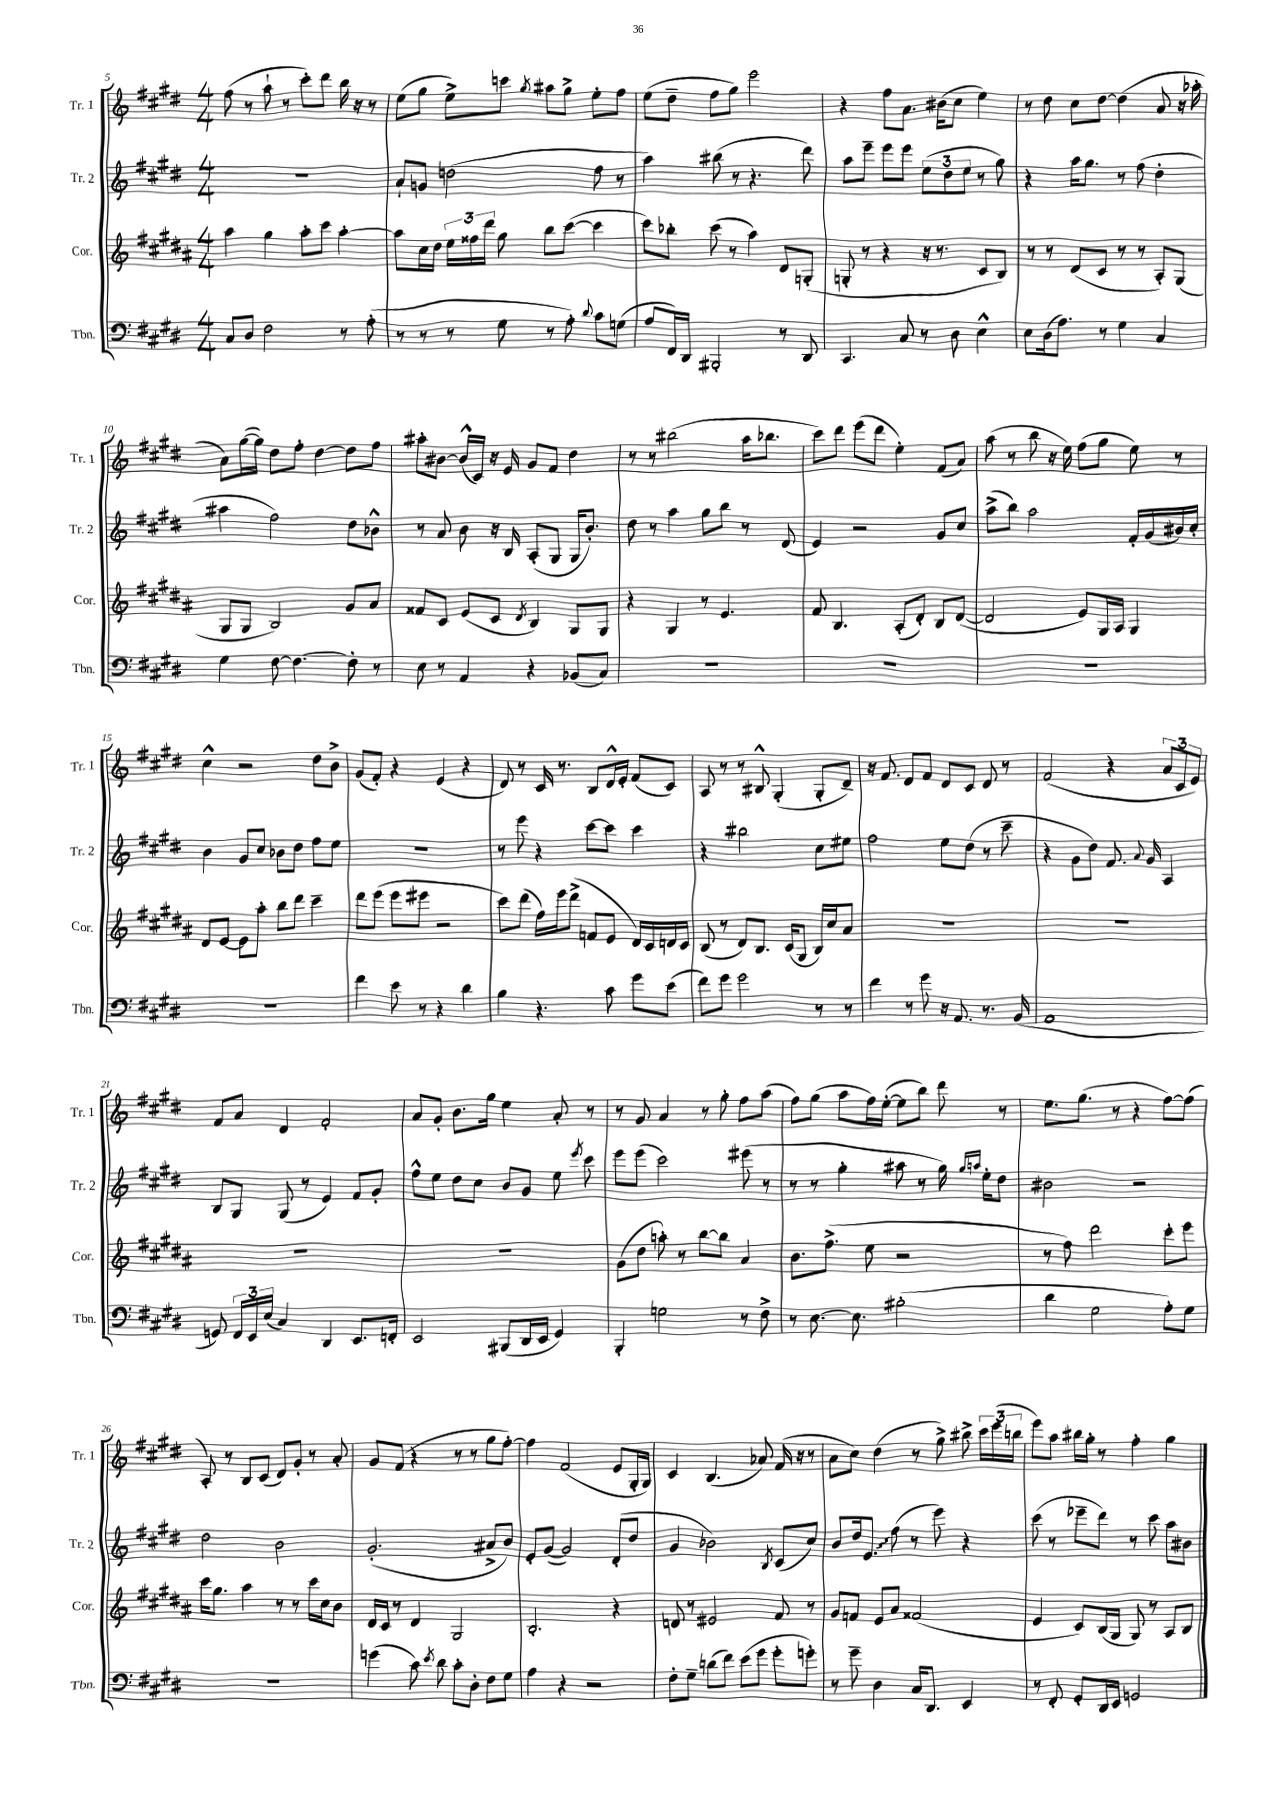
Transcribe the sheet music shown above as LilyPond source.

<<
\new StaffGroup <<
\new Staff = "s0" \with { instrumentName = "Tr. 1" shortInstrumentName = "Tr. 1" } {
    \clef treble \key e \major \numericTimeSignature \time 4/4
    \autoBeamOff fis''8( r8 a''8-! r8 cis'''8[-.) dis'''8] b''16 r16 r8 |
    e''8[( gis''8] e''8[->) c'''8] \acciaccatura { gis''8 } ais''8[ gis''8]-> e''8[-. fis''8] |
    e''8[( dis''8]-- fis''8[ gis''8]) e'''2 |
    r4 fis''8[ a'8.] bis'16[( cis''8] e''4) |
    r8 dis''8 cis''8[ dis''8]~ dis''4( a'8 r16 aes''16-. |
    a'8[) gis''16~( gis''16]) dis''8[ fis''8]-. dis''4~ dis''8[ fis''8] |
    ais''8[-. bis'8]~ bis'16[-^( cis'16]) r16 e'16 gis'8[ fis'8] dis''4 |
    r8 r8 bis''2( a''16[ bes''8.] |
    cis'''8[) dis'''8] e'''8[( dis'''8] e''4-.) fis'8[( a'8]) |
    a''8( r8 b''8 r16 e''16) fis''8[( gis''8] e''8) r8 |
    cis''4-^ r2 dis''8[ b'8]-> |
    gis'8[( fis'8]-.) r4 e'4( r4 |
    dis'8) r8 cis'16 r8. b8[ dis'16-^ e'16]-. fis'8[( cis'8]) |
    a8 r8 r8 bis8-^ gis4-.( gis8[-. dis'8]--) |
    r16 fis'8. dis'8[ fis'8] dis'8[ cis'8] dis'8 r8 |
    fis'2( r4 \tuplet 3/2 { a'8[ cis'8 e'8]) } |
    fis'8[ a'8] dis'4 fis'2-. |
    a'8[ gis'8]-. b'8.[ gis''16] e''4 a'8-. r8 |
    r8 gis'8 a'4 r8 gis''8-. fis''8[ a''8]( |
    fis''8[) gis''8]( a''8[ fis''16) e''16]~-.( e''8[ b''8]) dis'''8 r8 |
    e''8.[ gis''8.]( r8 r4 fis''8[~) fis''8]( |
    a8-.) r8 b8[ cis'8]( dis'8[) gis'8]-. r8 a'8-. |
    gis'8[ fis'8]( r4 r8 r8 gis''8[ fis''8]~-.) |
    fis''4 fis'2( e'8[ gis16-. gis16]) |
    cis'4 b4.( aes'8) fis'16( r16 r8 |
    a'8[ cis''8]) dis''4( r8 gis''8->) bis''8-> \tuplet 3/2 { cis'''16[ e'''16( b''16] } |
    e'''8[) a''8] bis''16[ gis''16]-. r8 fis''4-. gis''4 \bar "|." |
}
\new Staff = "s1" \with { instrumentName = "Tr. 2" shortInstrumentName = "Tr. 2" } {
    \clef treble \key e \major \numericTimeSignature \time 4/4
    \autoBeamOff r1 |
    a'8[-! g'8] d''2( fis''8 r8 |
    a''4) bis''8( r8 r4. dis'''8) |
    a''8[ e'''8]-- e'''8[ e'''8] \tuplet 3/2 { e''8[( dis''8 e''8] } r8 gis''8) |
    r4 a''16[ gis''8.] r8 fis''8( dis''4-. |
    ais''4 fis''2) dis''8[ bes'8]-^ |
    r8 a'8 b'8 r16 b16 a8[-.( gis8] gis16[ b'8.]-.) |
    dis''8 r8 a''4 gis''8[ b''8] r8 dis'8( |
    e'4) r2 gis'8[ cis''8] |
    a''8[->( b''8]) a''2 fis'16[-. gis'16( bis'16) cis''16]-. |
    b'4 gis'8[ cis''8] bes'8[ dis''8] fis''8[ e''8] |
    R1 |
    r8 e'''8 r4 cis'''8[~ cis'''8] cis'''4 |
    r4 bis''2 cis''8[ eis''8] |
    fis''2 e''8[ dis''8]( r8 cis'''8-- |
    r4 gis'8[ dis''8]) fis'8. \appoggiatura { a'8 } gis'16 a4 |
    b8[ gis8] gis8( r8 e'4) fis'8[ gis'8]-. |
    fis''8[-^ e''8] dis''8[ cis''8] b'8[ gis'8] e''8 \acciaccatura { e'''8 } cis'''8 |
    e'''8[ e'''8]( cis'''2) eis'''8( r8 |
    r8 r8 gis''4-. ais''8 r8 gis''16) \grace { gis''16[ a''16] } e''16[-. dis''8] |
    bis'2 r2 |
    dis''2 b'2 |
    gis'2.-.( ais'8[-> b'8]) |
    e'8[-. gis'8]~( gis'2) dis'8[-.( dis''8] |
    gis'4 bes'2) \acciaccatura { b8 } cis'8[( cis''8]) |
    b'8[ dis''16 \once \override Glissando.style = #'zigzag e'8.]\glissando fis''8( r8 e'''8) r4 |
    cis'''8( r8 ees'''8[-- dis'''8]) r8 cis'''8 a''8[ bis'8] \bar "|." |
}
\new Staff = "s2" \with { instrumentName = "Cor." shortInstrumentName = "Cor." } {
    \clef treble \key b \major \numericTimeSignature \time 4/4
    \autoBeamOff ais''4 gis''4 ais''8[-. cis'''8] ais''4~-. |
    ais''8[ cis''16 dis''16] \tuplet 3/2 { e''16[ fisis''16 dis'''16] } gis''8 b''8[ cis'''8]~( cis'''4 |
    cis'''8[) bes''8]-. cis'''8( r8 ais''4) dis'8[ g8]-.( |
    g8-. r8 r4 r16 r8. cis'8[ b8]) |
    r8 r8 dis'8[( cis'8] r8 r8 ais8[-.) gis8]( |
    gis8[ gis8] b2) gis'8[ ais'8] |
    fisis'8[ cis'8] e'8[( cis'8] \acciaccatura { dis'8 } b4) gis8[ gis8] |
    r4 gis4 r8 e'4. |
    fis'8 b4. ais8[-.( dis'8]-.) b8[ dis'8]~( |
    dis'2 e'8[) gis16 ais16] gis4 |
    dis'8[ e'8]~ e'8[ ais''8]-. b''8[ dis'''8] cis'''4-- |
    dis'''8[ e'''8]( e'''8[ eis'''8] r2 |
    cis'''8[) dis'''8]( fis''16[) e'''16 dis'''8]->( f'8[ e'8] dis'16[) cis'16 d'16 cis'16] |
    b8( r8 dis'8[) b8.] cis'16[( gis8] b16[) cis''16 ais'8] |
    R1 |
    R1 |
    R1 |
    R1 |
    gis'8[( dis''8] a''8-.) r8 b''8[~ b''8] ais'4 |
    b'8.[ fis''8.]->( e''8 r2 |
    r8 fis''8) dis'''2 cis'''8[-. e'''8] |
    cis'''16[ gis''8.] ais''4 r8 r8 cis'''16[ cis''16 b'8] |
    dis'16[ cis'16] r8 dis'4 gis2 |
    b2.-. r4 |
    d'8 r8 eis'2 fis'8 r8 |
    gis'8[ f'8] e'8[ ais'8] fisis'2( |
    e'4 cis'8[) b16( gis16] gis8) r8 ais8[ b8] \bar "|." |
}
\new Staff = "s3" \with { instrumentName = "Tbn." shortInstrumentName = "Tbn." } {
    \clef bass \key e \major \numericTimeSignature \time 4/4
    \autoBeamOff cis8[ dis8] fis2 r8 a8-.( |
    r8 r8 r8 gis8 r8 a8-.) \appoggiatura { dis'8 } cis'8[ g8]( |
    a8[ fis,16) dis,16] bis,,2-. r8 dis,8 |
    cis,4. cis8 r8 dis8 e4-^ |
    e8[ dis16( a8.]) r8 gis4 cis4 |
    gis4 fis8~ fis4.~ fis8-. r8 |
    e8 r8 a,4 r4 bes,8[( cis8]) |
    R1 |
    R1 |
    R1 |
    R1 |
    fis'4 e'8 r8 r4 dis'4 |
    b4 r4. cis'8 gis'8[ e'8]( |
    fis'8[) gis'8] gis'2 r8 r8 |
    fis'4 r8 gis'8 r16 a,8. r8. b,16( |
    a,1 |
    g,8) \tuplet 3/2 { fis,16[ e,16 e16]( } cis4) dis,4 e,8.[ f,16]-. |
    e,2 bis,,8[( dis,16 e,16] gis,4) |
    b,,4-. g2 r8 fis8-> |
    r8 e8.~ e8. bis2-.( |
    dis'4 gis2 a8[-.) gis8] |
    r1 |
    g'4( cis'8) \acciaccatura { e'8 } dis'8 cis'8[-. dis8]-. fis8[ gis8] |
    a4 r4 r2 |
    fis8[-. gis8]-- d'8[( fis'8]) e'8[( gis'8] gis'8[-. g'8]-.) |
    r8 gis'8-- dis4 cis16[ dis,8.] e,4 |
    r8 fis,8-. gis,8[-. dis,16 e,16] g,2 \bar "|." |
}
>>
>>
\layout { \context { \Score currentBarNumber = #5 } }
